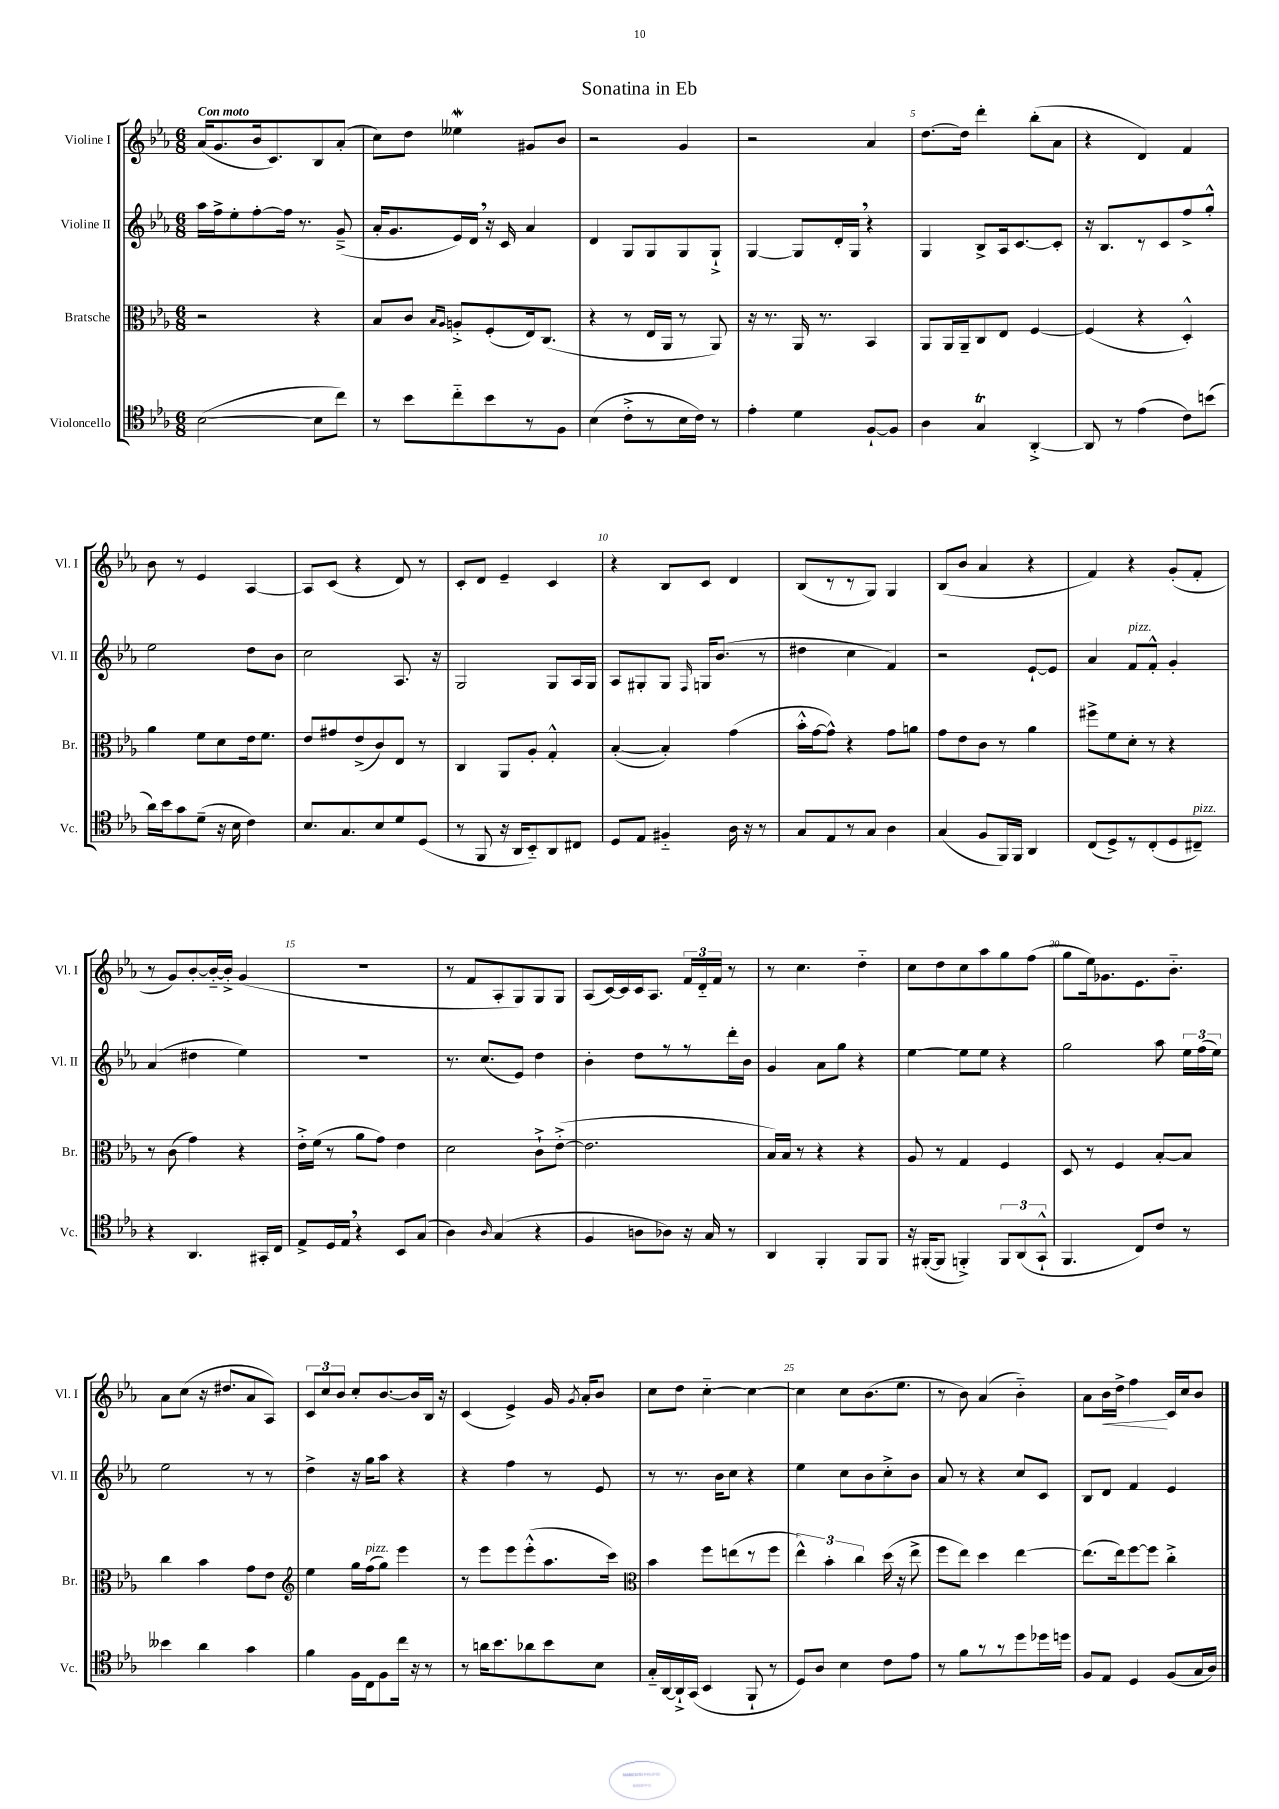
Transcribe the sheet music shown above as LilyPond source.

\header { title = "Sonatina in Eb" }
<<
\new StaffGroup <<
\new Staff = "s0" \with { instrumentName = "Violine I" shortInstrumentName = "Vl. I" } {
    \clef treble \key ees \major \numericTimeSignature \time 6/8 \tempo "Con moto"
    \autoBeamOff aes'16[( g'8. bes'16 c'8.) bes8 aes'8]-.( |
    c''8[) d''8] eeses''4\mordent gis'8[ bes'8] |
    r2 g'4 |
    r2 aes'4 |
    d''8.[~ d''16] d'''4-. bes''8[-.( aes'8] |
    r4 d'4) f'4 |
    bes'8 r8 ees'4 aes4~ |
    aes8[ c'8]( r4 d'8) r8 |
    c'8[-. d'8] ees'4-- c'4 |
    r4 bes8[ c'8] d'4 |
    bes8[( r8 r8 g8]) g4 |
    bes8[( bes'8] aes'4 r4 |
    f'4) r4 g'8[-.( f'8]-. |
    r8 g'8[) bes'8~-. bes'16~-_ bes'16]-.-> g'4( |
    R2. |
    r8 f'8[ aes8-. g8) g8 g8] |
    aes8[( c'16~) c'16 c'16 aes8.] \tuplet 3/2 { f'16[ d'16-_ f'16] } r8 |
    r8 c''4. d''4-_ |
    c''8[ d''8 c''8 aes''8 g''8 f''8]( |
    g''8[ ees''16) ges'8. ees'8. bes'8.]-_ |
    aes'8[ c''8]( r16 dis''8.[ aes'8 aes8]) |
    \tuplet 3/2 { c'8[ c''8 bes'8] } c''8[-. bes'8.~ bes'16 bes16] r16 |
    c'4( ees'4->) g'16 \acciaccatura { g'8 } aes'16[-. bes'8] |
    c''8[ d''8] c''4~-_ c''4~ |
    c''4 c''8[ bes'8.( ees''8.] |
    r8 bes'8) aes'4( bes'4-_) |
    aes'8[ bes'16\< d''16]-> f''4\! c'16[ c''16 bes'8] \bar "|." |
}
\new Staff = "s1" \with { instrumentName = "Violine II" shortInstrumentName = "Vl. II" } {
    \clef treble \key ees \major \numericTimeSignature \time 6/8
    \autoBeamOff aes''16[ f''16-> ees''8-. f''8~-. f''16] r8. g'8--->( |
    aes'16[-. g'8. ees'16) d'16] \breathe r16 c'16 aes'4 |
    d'4 g8[ g8 g8 g8]-!-> |
    g4~ g8[ d'16-. g16] \breathe r4 |
    g4 bes8[-> aes16 c'8.~ c'8]-. |
    r16 bes8.[ r8 c'8 f''8-> g''8]-.-^ |
    ees''2 d''8[ bes'8] |
    c''2 aes8. r16 |
    g2 g8[ aes16 g16] |
    aes8[ gis8-. gis8] \grace { f16 } g16[ bes'8.]( r8 |
    dis''4 c''4 f'4) |
    r2 ees'8[~-! ees'8] |
    aes'4 f'8[^\markup { \italic "pizz." } f'8]-.-^ g'4-. |
    aes'4( dis''4 ees''4) |
    R2. |
    r8. c''8.[( ees'8]) d''4 |
    bes'4-. d''8[ r8 r8 d'''16-. bes'16] |
    g'4 aes'8[ g''8] r4 |
    ees''4~ ees''8[ ees''8] r4 |
    g''2 aes''8 \tuplet 3/2 { ees''16[ f''16( ees''16]) } |
    ees''2 r8 r8 |
    d''4-> r16 g''16[ aes''8] r4 |
    r4 f''4 r8 ees'8 |
    r8 r8. bes'16[ c''8] r4 |
    ees''4 c''8[ bes'8 c''8-.-> bes'8] |
    aes'8 r8 r4 c''8[ c'8] |
    bes8[ d'8] f'4 ees'4 \bar "|." |
}
\new Staff = "s2" \with { instrumentName = "Bratsche" shortInstrumentName = "Br." } {
    \clef alto \key ees \major \numericTimeSignature \time 6/8
    \autoBeamOff r2 r4 |
    bes8[ c'8] \grace { bes16[ aes16] } a8[-.-> f8-.( ees16) c8.]( |
    r4 r8 ees16[ aes,16] r8 aes,8) |
    r16 r8. aes,16 r8. bes,4 |
    aes,8[ aes,16 aes,16-- c8 ees8] f4~ |
    f4( r4 d4-.-^) |
    aes'4 f'8[ d'8 ees'16 f'8.] |
    ees'8[ gis'8 ees'8->( c'8) ees8] r8 |
    c4 aes,8[ aes8]-. g4-.-^ |
    bes4~-.( bes4-.) g'4( |
    bes'16[-.-^ g'16~ g'8]-^) r4 g'8[ a'8] |
    g'8[ ees'8 c'8] r8 aes'4 |
    fis''8[-> f'8 d'8]-. r8 r4 |
    r8 c'8( g'4) r4 |
    ees'16[-.-> f'16]( r8 aes'8[ g'8]) ees'4 |
    d'2 c'8[-!-> ees'8]~-.->( |
    ees'2. |
    bes16[) bes16] r8 r4 r4 |
    aes8 r8 g4 f4 |
    d8 r8 f4 bes8[~-. bes8] |
    c''4 bes'4 g'8[ ees'8] |
    \clef treble ees''4 g''16[ f''16^\markup { \italic "pizz." }( g''8]) ees'''4 |
    r8 ees'''8[ ees'''8 ees'''8-.-^( aes''8. c'''16]) |
    \clef alto bes'4 f''8[ e''8( r8 f''8] |
    \tuplet 3/2 { ees''4-^) bes'4-. c''4 } d''16( r16 ees''8-> |
    f''8[ ees''8]) d''4 ees''4~ |
    ees''8.[( ees''16) f''8~ f''8] c''4-.-> \bar "|." |
}
\new Staff = "s3" \with { instrumentName = "Violoncello" shortInstrumentName = "Vc." } {
    \clef tenor \key ees \major \numericTimeSignature \time 6/8
    \autoBeamOff bes2~( bes8[ c''8]) |
    r8 bes'8[ c''8-_ bes'8 r8 f8] |
    bes4( c'8[-.-> r8 bes16 c'16]) r8 |
    ees'4-. d'4 f8[~-! f8] |
    aes4 g4\trill aes,4~-.-> |
    aes,8 r8 ees'4( c'8[) b'8]( |
    aes'16[) bes'16 g'8 d'8]--( r16 bes16 c'4) |
    bes8.[ g8. bes8 d'8 d8]( |
    r8 f,8 r16 aes,16[ bes,8-_) aes,8 cis8] |
    d8[ ees8] fis4-_ aes16 r16 r8 |
    g8[ ees8 r8 g8] aes4 |
    g4( f8[ f,16) f,16] aes,4 |
    c8[( d8->) r8 c8-.( d8 cis8]--^\markup { \italic "pizz." }) |
    r4 aes,4. gis,16[-. c16] |
    ees8[-> d16 ees16] \breathe r4 bes,8[ g8]( |
    aes4) \grace { aes16 } g4( r4 |
    f4 a8[ aes8]) r16 g16 r8 |
    aes,4 f,4-. f,8[ f,8] |
    r16 fis,16[~-.( fis,8] f,4-.->) \tuplet 3/2 { f,8[ aes,8( g,8]-!-^ } |
    f,4. c8[) c'8] r8 |
    beses'4 aes'4 g'4 |
    f'4 f16[ c16 f8 c''16] r16 r8 |
    r8 a'16[ bes'8. aes'8 bes'8 bes8] |
    g16[-_ aes,16~ aes,16-!-> g,16]( bes,4 f,8-! r8 |
    d8[) aes8] bes4 c'8[ ees'8] |
    r8 f'8[ r8 r8 d''8 des''16 d''16] |
    f8[ ees8] d4 f8[( g16 aes16]) \bar "|." |
}
>>
>>
\layout { \context { \Score \override BarNumber.break-visibility = ##(#f #t #t) barNumberVisibility = #(every-nth-bar-number-visible 5) } }
